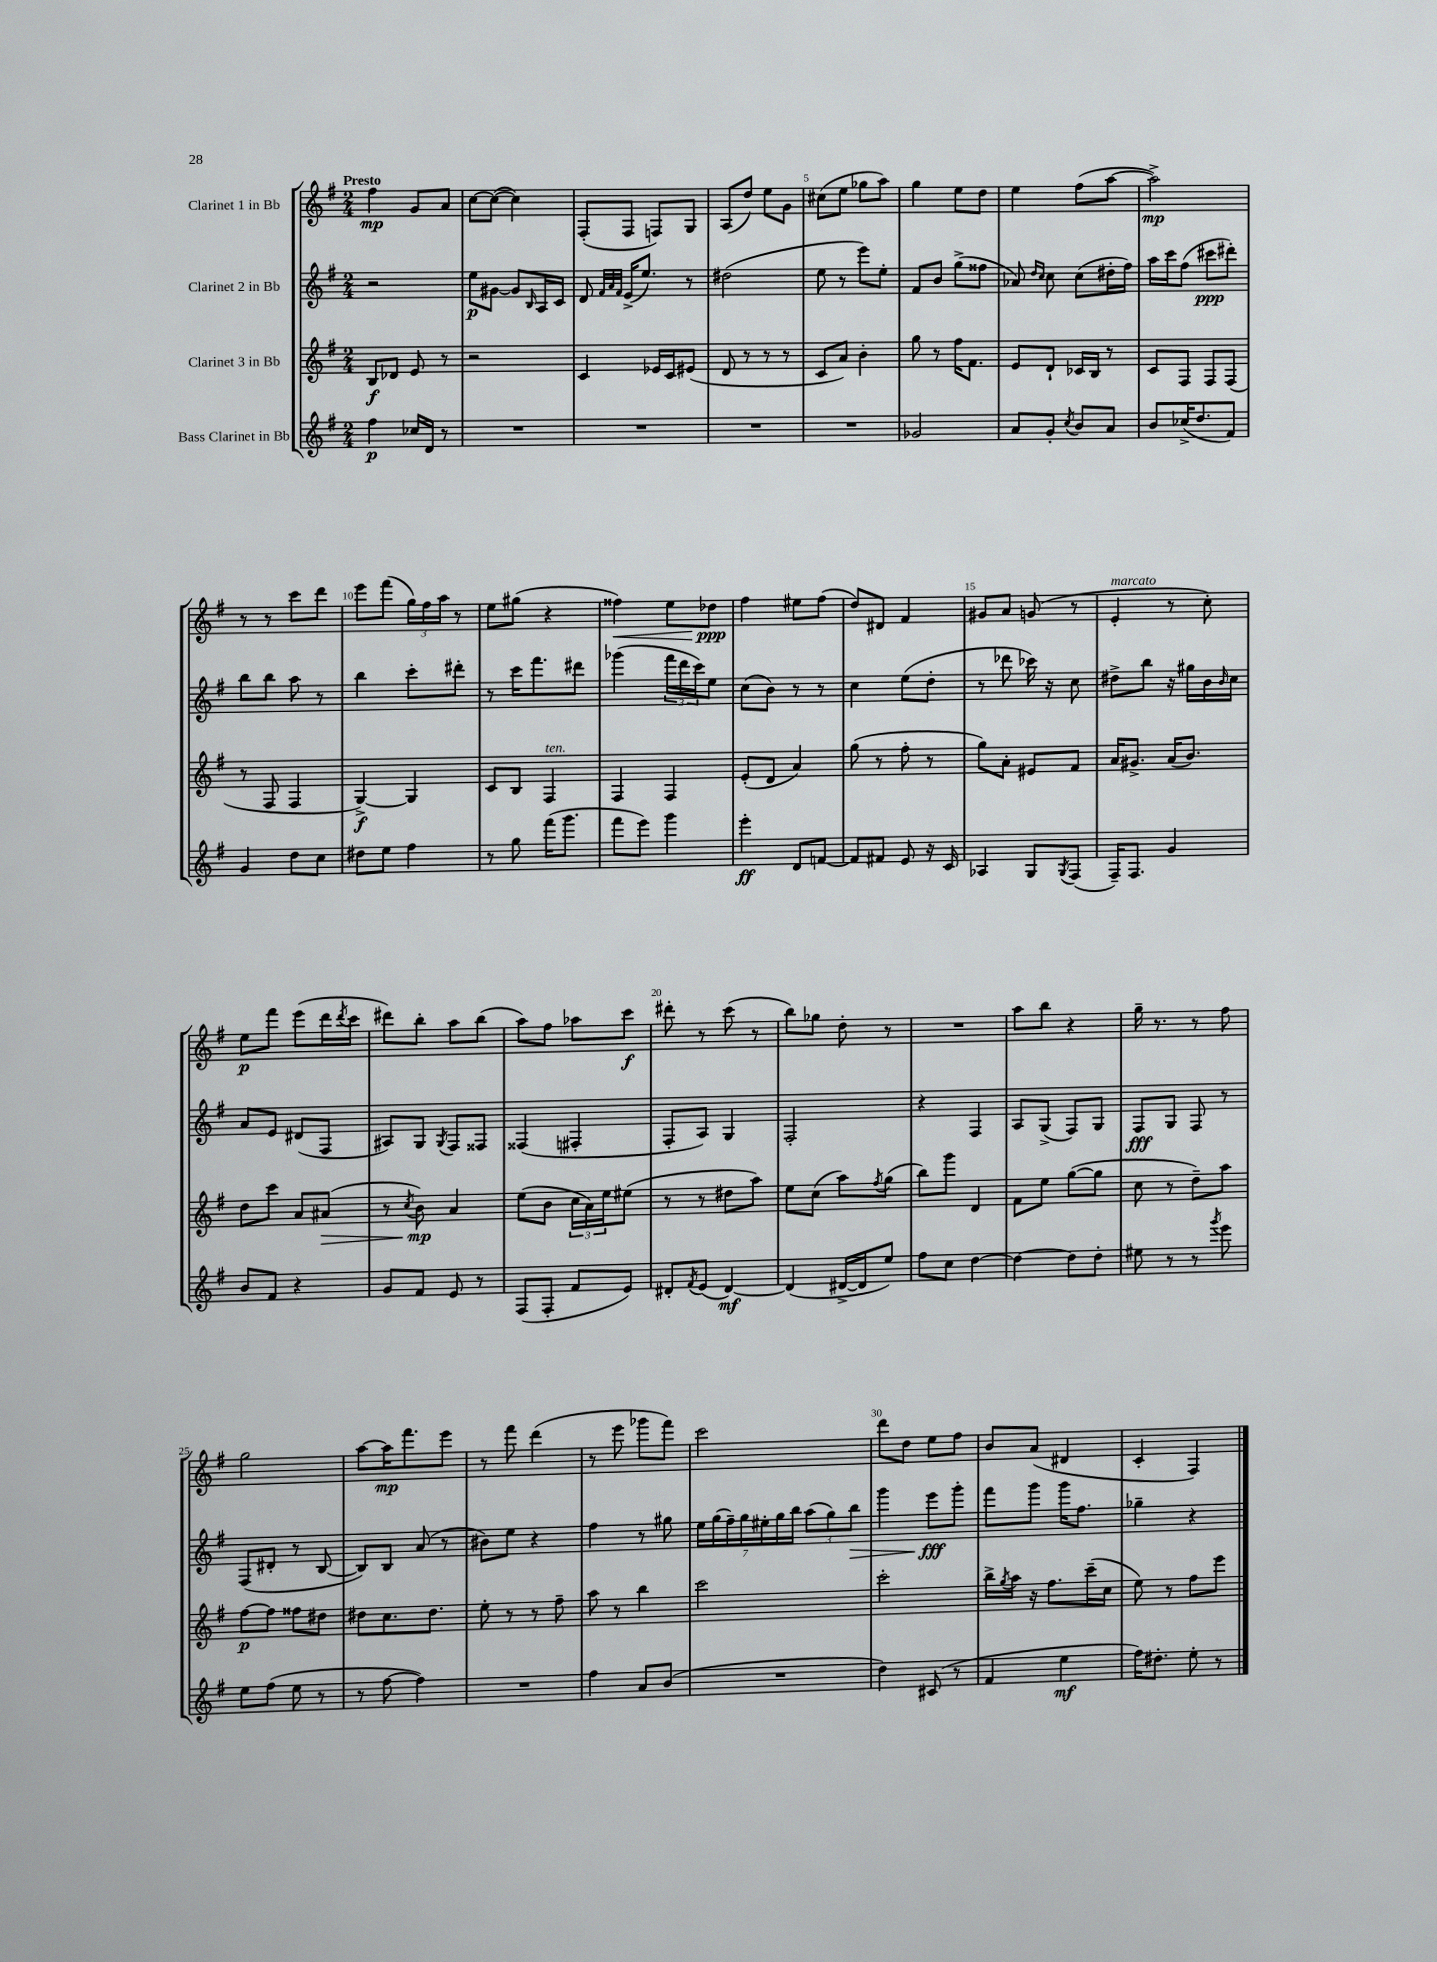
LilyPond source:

<<
\new StaffGroup <<
\new Staff = "s0" \with { instrumentName = "Clarinet 1 in Bb" } {
    \clef treble \key g \major \numericTimeSignature \time 2/4 \tempo "Presto"
    fis''4\mp g'8 a'8 |
    c''8~ c''8~( c''4) |
    fis8-.( fis8 f8) g8 |
    a8( d''8) e''8 g'8 |
    cis''8( e''8 ges''8 a''8) |
    g''4 e''8 d''8 |
    e''4 fis''8( a''8~ |
    a''2->\mp) |
    r8 r8 c'''8 d'''8 |
    e'''8 fis'''8( \tuplet 3/2 { g''16) fis''16 a''16 } r8 |
    e''8 gis''8( r4 |
    fisis''4\<) e''8 des''8\ppp\! |
    fis''4 eis''8 fis''8( |
    d''8) dis'8 fis'4 |
    gis'8 a'8 g'8( r8 |
    e'4-.^\markup { \italic "marcato" } r8 c''8-.) |
    e''8\p fis'''8 e'''8( d'''16 \acciaccatura { d'''8 } c'''16 |
    dis'''8) b''8-. a''8 b''8( |
    a''8) fis''8 aes''8 c'''8\f |
    dis'''8-. r8 c'''8( r8 |
    b''8) ges''8 d''8-. r8 |
    R2 |
    a''8 b''8 r4 |
    g''16-- r8. r8 fis''8 |
    g''2 |
    a''8~ a''16\mp fis'''8. e'''8 |
    r8 fis'''8 d'''4( |
    r8 e'''8 ges'''8 fis'''8) |
    c'''2 |
    d'''8 d''8 e''8 fis''8 |
    b'8 a'8( dis'4 |
    c'4-. fis4) \bar "|." |
}
\new Staff = "s1" \with { instrumentName = "Clarinet 2 in Bb" } {
    \clef treble \key g \major \numericTimeSignature \time 2/4
    r2 |
    e''8\p gis'8~ gis'8 \grace { b16 } a16 c'16 |
    d'8 \grace { fis'32 a'32 fis'32 } e'16->( e''8.) r8 |
    dis''2( |
    e''8 r8 e'''8) e''8-. |
    fis'8 b'8 g''8->( fisis''8 |
    aes'8) \grace { d''16 c''16 } c''8 c''8( dis''16-. fis''16) |
    a''16 c'''16 fis''8( cis'''8\ppp dis'''8-.) |
    b''8 b''8 a''8 r8 |
    b''4 c'''8-. dis'''8-. |
    r8 c'''16 fis'''8. dis'''8 |
    ges'''4( \tuplet 3/2 { fis'''16 d'''16 c'''16) } e''8 |
    c''8( b'8) r8 r8 |
    c''4 e''8( d''8-. |
    r8 des'''8 ces'''16) r16 c''8 |
    dis''8-> b''8 r16 gis''16 b'16 \grace { b'16 } c''16 |
    a'8 e'8 dis'8( fis8 |
    ais8) g8 \acciaccatura { g8 } fis8 fisis8 |
    fisis4( fis4-. |
    fis8-. a8) g4 |
    fis2-. |
    r4 fis4 |
    a8 g8->( fis8) g8 |
    fis8\fff g8 fis8 r8 |
    fis8( dis'8-. r8 b8~ |
    b8) b8 a'8( r8 |
    bis'8) e''8 r4 |
    fis''4 r8 gis''8 |
    \tuplet 7/4 { e''16 g''16( fis''16--) g''16 eis''16-. g''16 b''16 } \tuplet 3/2 { a''8( g''8) b''8\> } |
    g'''4 e'''8\fff\! g'''8-. |
    fis'''8 g'''8 g'''16 fis''8. |
    ges''4-- r4 \bar "|." |
}
\new Staff = "s2" \with { instrumentName = "Clarinet 3 in Bb" } {
    \clef treble \key g \major \numericTimeSignature \time 2/4
    b8\f des'8 e'8 r8 |
    r2 |
    c'4 ees'16 c'16 eis'8( |
    d'8 r8 r8 r8 |
    c'8 a'8) b'4-. |
    g''8 r8 fis''16 fis'8. |
    e'8 d'8-! ces'16 b16 r8 |
    c'8 fis8 fis8 fis8( |
    r8 fis8 fis4 |
    g4~->\f) g4 |
    c'8 b8 fis4^\markup { \italic "ten." } |
    fis4 fis4 |
    e'8-.( d'8 a'4) |
    g''8( r8 fis''8-. r8 |
    g''8) a'8-. eis'8 fis'8 |
    a'16 gis'8.-> a'16( b'8.) |
    d''8 c'''8 a'8 ais'8\>( |
    r8 \acciaccatura { c''8 } b'8\mp\!) a'4 |
    e''8( b'8 \tuplet 3/2 { c''16 a'16) e''16 } eis''8( |
    r8 r8 dis''8 a''8) |
    e''8 c''8( a''8) \acciaccatura { fis''8 } g''8( |
    b''8) g'''8 d'4 |
    fis'8 e''8 g''8~( g''8 |
    c''8 r8 d''8--) a''8 |
    fis''8~\p fis''8 fisis''8 dis''8 |
    dis''8 c''8. dis''8. |
    e''8-. r8 r8 fis''8-- |
    a''8 r8 b''4 |
    c'''2 |
    c'''2-. |
    b''16-> \acciaccatura { g''8 } a''16 r16 fis''8. c'''16--( c''16 |
    e''8) r8 fis''8 e'''8 \bar "|." |
}
\new Staff = "s3" \with { instrumentName = "Bass Clarinet in Bb" } {
    \clef treble \key g \major \numericTimeSignature \time 2/4
    fis''4\p ces''16 d'16 r8 |
    R2 |
    R2 |
    R2 |
    R2 |
    ges'2 |
    a'8 g'8-. \acciaccatura { c''8 } b'8 a'8 |
    b'8 ces''16->( d''8. fis'8) |
    g'4 d''8 c''8 |
    dis''8 e''8 fis''4 |
    r8 g''8 fis'''16( g'''8. |
    fis'''8 e'''8) g'''4 |
    e'''4-.\ff d'8 f'8~ |
    f'8 fis'8 e'8 r16 c'16 |
    aes4 g8 \acciaccatura { g8 } fis8( |
    fis16--) fis8. g'4 |
    b'8 fis'8 r4 |
    g'8 fis'8 e'8 r8 |
    fis8( fis8-. fis'8 e'8) |
    dis'8-. \acciaccatura { fis'8 } e'8( dis'4~\mf) |
    dis'4( dis'16~-> dis'16 e''8) |
    fis''8 c''8 d''4~ |
    d''4~ d''8 d''8-. |
    eis''8 r8 r8 \acciaccatura { g'''8 } e'''8 |
    e''8 fis''8( e''8 r8 |
    r8 fis''8~ fis''4) |
    R2 |
    fis''4 a'8 b'8( |
    R2 |
    d''4) cis'8( r8 |
    fis'4 e''4\mf |
    fis''16) dis''8.-. e''8-. r8 \bar "|." |
}
>>
>>
\layout { \context { \Score \override BarNumber.break-visibility = ##(#f #t #t) barNumberVisibility = #(every-nth-bar-number-visible 5) } }
